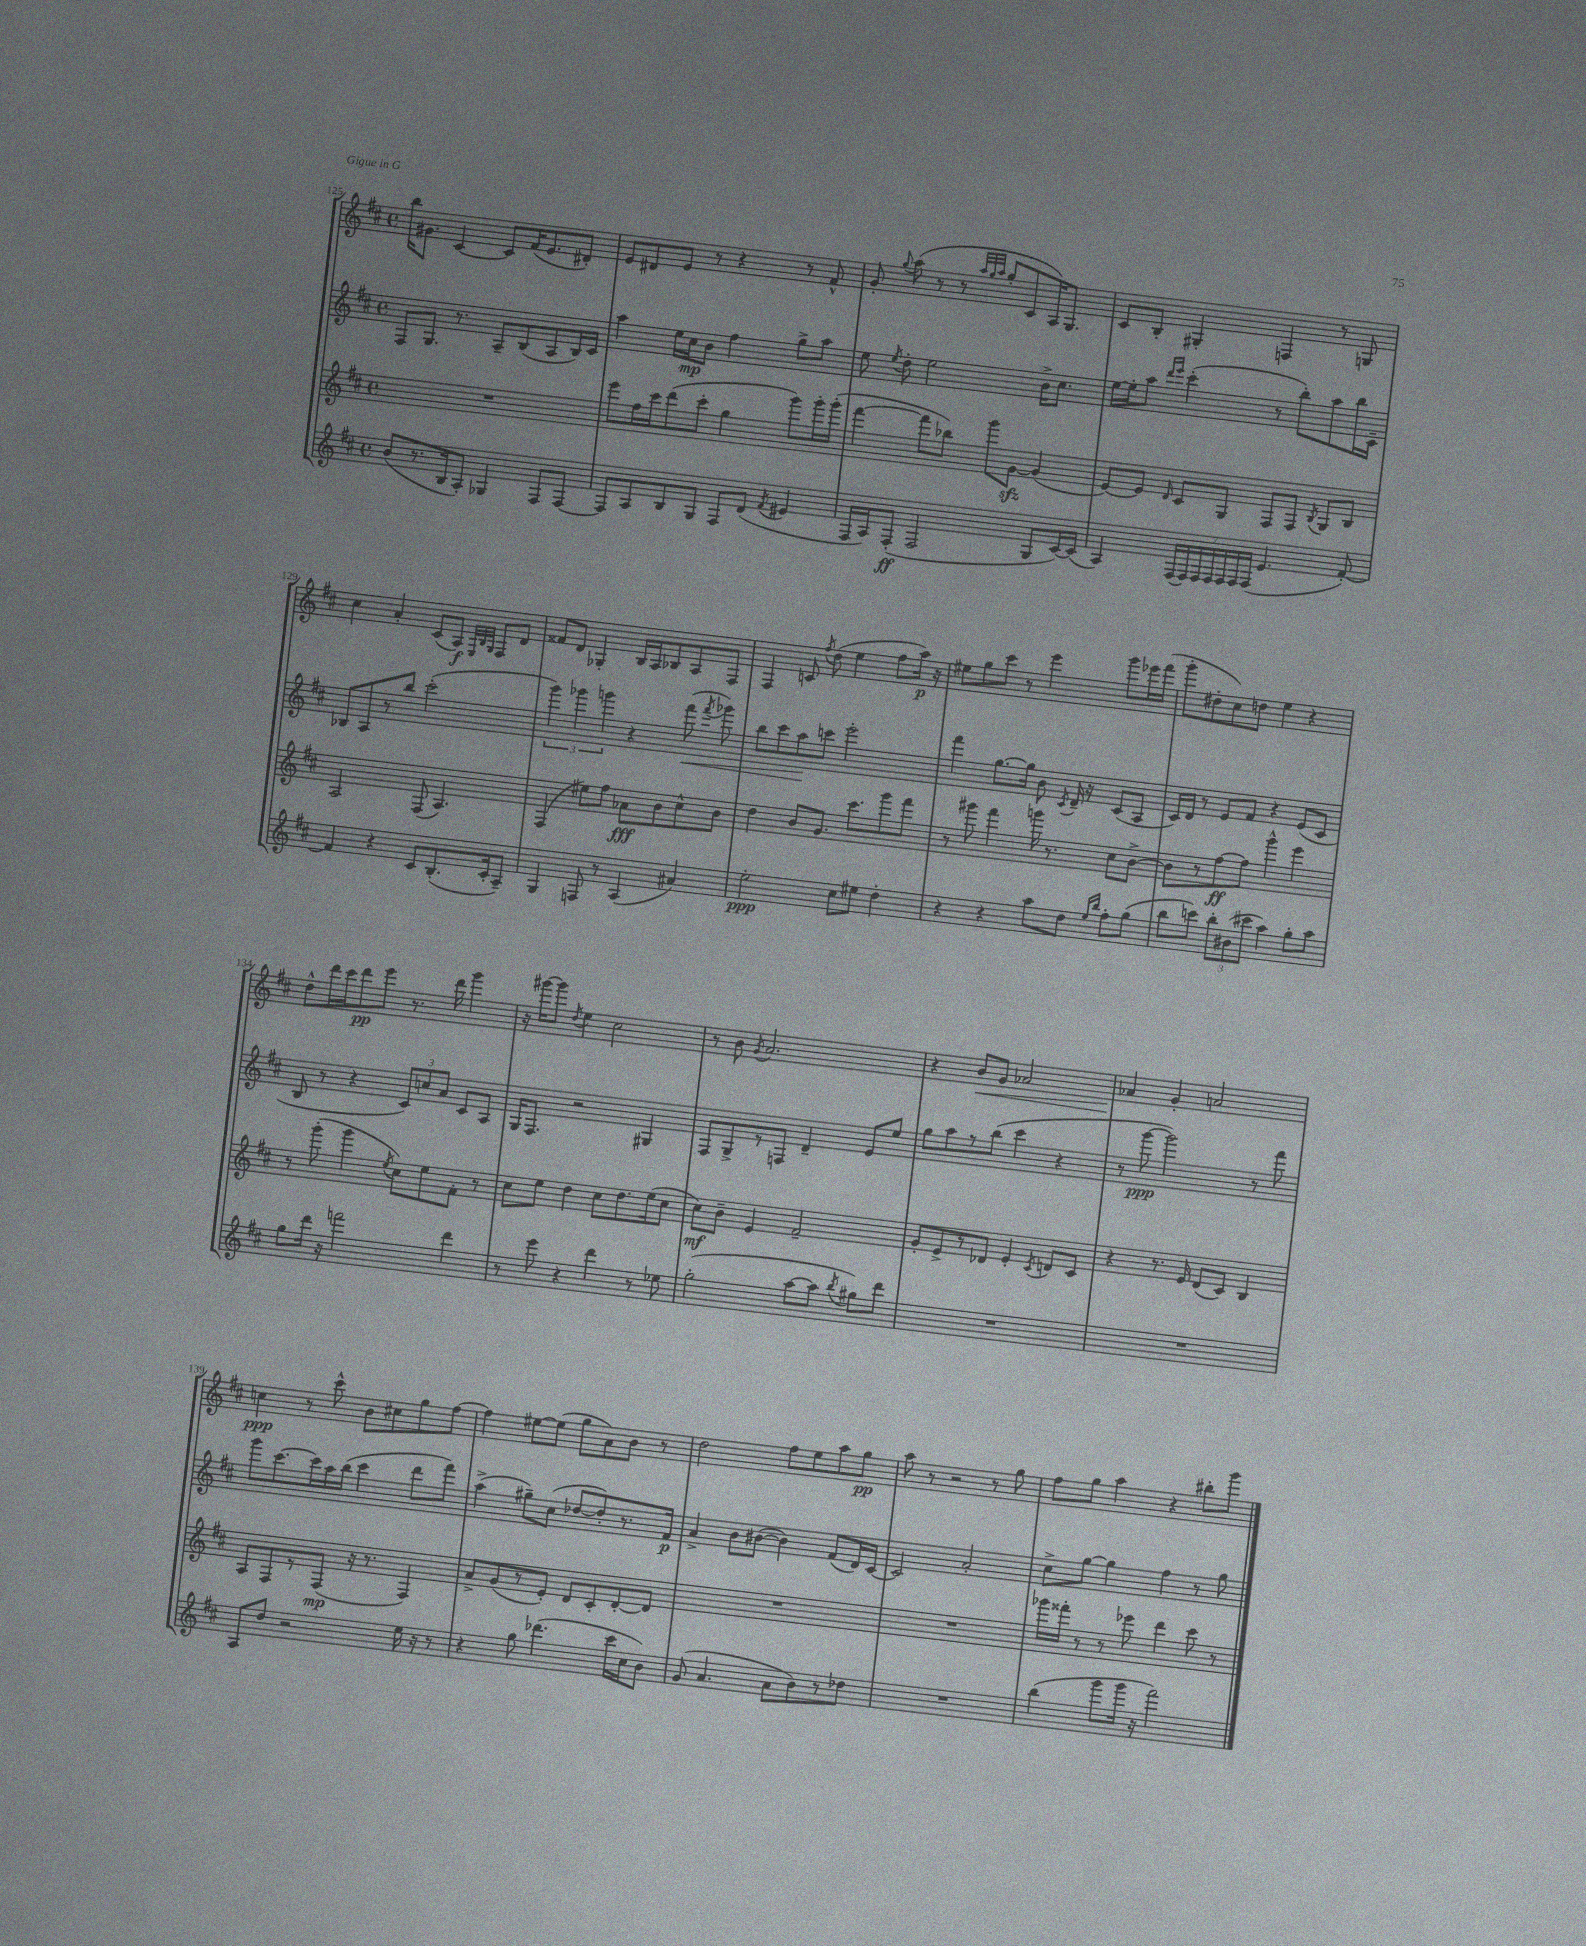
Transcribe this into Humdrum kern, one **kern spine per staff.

**kern	**kern	**kern	**kern
*staff4	*staff3	*staff2	*staff1
*clefG2	*clefG2	*clefG2	*clefG2
*k[f#c#]	*k[f#c#]	*k[f#c#]	*k[f#c#]
*M4/4	*M4/4	*M4/4	*M4/4
*met(c)	*met(c)	*met(c)	*met(c)
(8b	1r	8F#	16bb
.	.	.	8.g#
8.r	.	8.G	.
.	.	.	[4c#
16B	.	8.r	.
8A')	.	.	.
4G-	.	8A~	8c#]
.	.	(8B	(16f#
.	.	.	8.e
8F#	.	8A	.
[8F#	.	16B)	8d#')
.	.	16c#	.
=	=	=	=
8F#]	8eee	4aa	8e
8A	16ff#	.	8d#
.	16ccc#	.	.
8B	(8ddd	16ee	8e
.	.	16cc#	.
8G	8ccc#'	8b	8r
8F#	4gg	4ff#	4r
(8d	.	.	.
8qf#	.	.	.
4e#	8ggg)	8gg^	8r
.	16ggg'	8aa	8f#^^
.	(16ggg'	.	.
=	=	=	=
16F#	[4fff#	8ee	8g'
16A)	.	.	.
.	.	8qee	8qqgg
(8F#'	.	8dd'	(8aa
2F#	8fff#]	2ee	8r
.	8bb-)	.	8r
.	.	.	32qqaa
.	.	.	32qqgg
.	.	.	32qqaa
.	8ggg	.	8gg'
.	[8g	.	8c#
8G	(4g]	16b^	16A)
.	.	8.cc#	8.G
[16c#)	.	.	.
(16c#]	.	.	.
=	=	=	=
4A)	[8e)	[16ee	8c#
.	.	16ee']	.
.	8e]	8aa	8B'
.	.	16qqddd	.
.	16qqd	16qqeee	.
(28F#	8c#	(4ccc#'	4G#'
28F#)	.	.	.
28F#	.	.	.
28F#	.	.	.
.	8G	.	.
28F#	.	.	.
28F#	.	.	.
(28F#	.	.	.
4.e	8F#	8r	4F
.	8F#	8bb')	.
.	8qB	.	.
.	8G	8aa	8r
[8f#')	8B	16bb	8G
.	.	16c#~	.
=	=	=	=
4f#]	2A	8B-	4cc#
.	.	8A	.
4r	.	8r	4a'
.	.	8bb	.
8c#	(8F#	(2ccc#'	(8c#
(8.B'	4.A)	.	8A)
.	.	.	32qqE
.	.	.	32qqB
.	.	.	32qqG
.	.	.	8F#
16c#'	.	.	.
8A~)	.	.	8d
=	=	=	=
4G	(4F#	6ggg)	8f##
.	.	.	8d
.	.	6ggg-	.
8F	8ee#)	.	4G-'
.	.	6ggg	.
8r	8ff#	.	.
(4A	8a-	4r	16B
.	.	.	16A
.	8b	.	8B-
4a#)	8cc#^^	(8fff#	8A
.	.	8qfff#	.
.	8b	8ggg-)	8F#
=	=	=	=
2ee'	4dd	8bb	4F#
.	.	8ccc#	.
.	8b	8aa	8c
.	.	.	8qff#
.	8.g	8ccc	(8dd
8cc#	.	2eee'	4ee
.	8.ccc#	.	.
8ee#	.	.	.
4dd'	8ggg	.	8ff#
.	8fff#	.	16aa)
.	.	.	16r
=	=	=	=
4r	8r	4fff#	8ee#
.	8ggg#	.	8gg
4r	4fff#	[8.gg	8ccc#
.	.	.	8r
.	.	16gg]	.
8aa	16ggg	8b	4eee
.	8.r	.	.
.	.	8qc#	.
8dd	.	16d~	.
.	.	16r	.
16qqee	.	.	.
16qqbb	.	.	.
8ff#'	8cc#	(8c#	8ggg
(8gg	[8b^	8A	16eee-
.	.	.	(16fff#
=	=	=	=
8bb	8b]	16c#)	8ggg'
.	.	16d	.
8ccc)	8r	8r	8dd#'
12bb'	[8ff#	8e	8cc#)
(12b#	.	.	.
.	8ff#]	8f#	8dd
12ccc#	.	.	.
4aa)	4ggg^^	4r	4ee
8gg'	4eee	(8e	4r
8aa	.	8c#	.
=	=	=	=
8gg	8r	8B	8dd^^
16ddd	(8ggg'	8r	16ddd
16r	.	.	16ccc#
2fff	4ggg	4r	8ddd
.	.	.	8eee
.	8qee	.	.
.	8cc#)	12c#)	8.r
.	.	12cc	.
.	8ee	.	.
.	.	12a	.
.	.	.	16ddd
4ddd	8f#'	8c#	4ggg
.	8r	8A	.
=	=	=	=
8r	8cc#	16G	16r
.	.	8.F#	[16ggg#
8eee	8ee	.	8ggg#]
.	.	.	8qdd
4r	4dd	2r	4ee
4ddd	8cc#	.	2cc#
.	8.dd	.	.
8r	.	4G#	.
.	(16ee	.	.
8ee-	8cc#	.	.
=	=	=	=
(2gg'	8cc#)	8F#	8r
.	8b~	8G^	8b
.	.	.	8qg
.	4e	8r	2.a
.	.	8F	.
[8aa	2f#~	4d~	.
8aa]	.	.	.
8qbb	.	.	.
8gg#)	.	8e	.
8ddd	.	8ee	.
=	=	=	=
1r	8g'	8gg	4r
.	8e^	8aa	.
.	8r	8r	8b
.	8d-	(8bb	8g
.	4e'	4ccc#	2a-
.	8qc#	.	.
.	8d	4r	.
.	8c#	.	.
=	=	=	=
1r	4r	8r	4a-
.	.	[8ggg	.
.	8.r	2ggg])	4g'
.	16e	.	.
.	(8d	.	2a
.	8c#)	.	.
.	4B	8r	.
.	.	8fff#	.
=	=	=	=
8A	8A	8ggg	4cc
8dd	8F#	[8.ccc#	.
2r	8r	.	8r
.	.	16ccc#]	.
.	(8F#	16aa	8ccc#^^
.	.	(16bb	.
.	16r	4ccc#	8b
.	8.r	.	.
.	.	.	8cc#
16ee	4F#)	8ddd	8gg
16r	.	.	.
8r	.	8fff#)	[8ff#
=	=	=	=
4r	8a^	(4aa^	4ff#]
.	(8g	.	.
8gg	8r	8gg#~)	[8ee#
(4.ddd-	8e')	(8cc#	(8ee#]
.	8d	[8dd-	8gg
.	8c#'	8dd-'])	8a)
16ccc#	[8d'	8.r	8b
16cc#	.	.	.
8b)	8d]	.	8r
.	.	16f#	.
=	=	=	=
(8g	1r	4a^	2dd
4.a	.	.	.
.	.	8b	.
.	.	([8b#	.
8a	.	4b#])	8ff#
8b)	.	.	8ee
8r	.	(8f#	8aa
8dd-	.	16d)	8gg
.	.	[16c#	.
=	=	=	=
1r	1r	2c#]	8aa
.	.	.	8r
.	.	.	2r
.	.	2a'	.
.	.	.	8r
.	.	.	8gg
=	=	=	=
(4bb	16ggg-	8cc#^	8ff#
.	16fff##'	.	.
.	8r	[8gg	8gg
8ggg	8r	4gg]	4aa
16ggg	8eee-	.	.
16r	.	.	.
2fff#)	4ddd	4ff#	4r
.	8ccc#	8r	8bb#'
.	8r	8gg	8ggg
==	==	==	==
*-	*-	*-	*-
